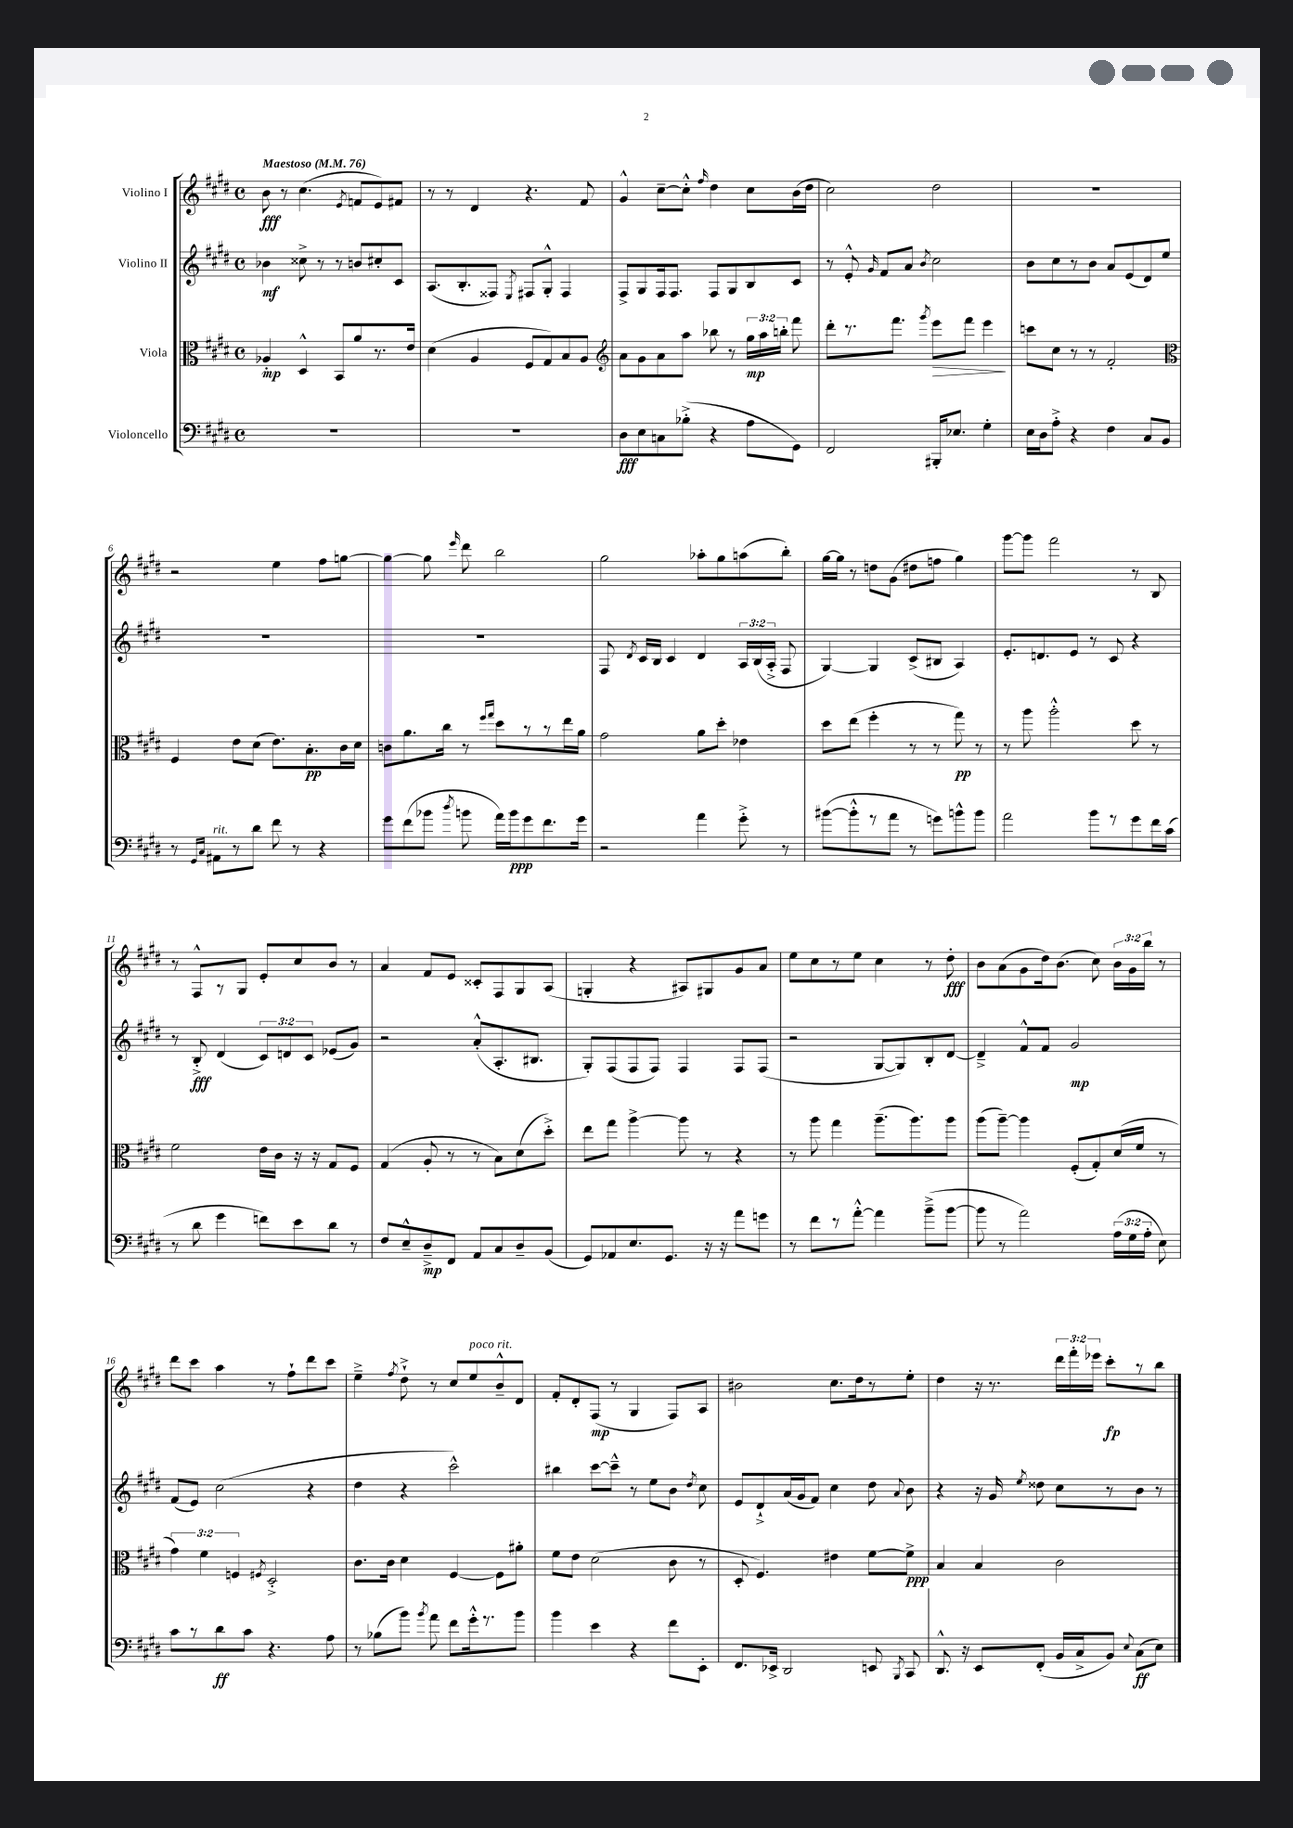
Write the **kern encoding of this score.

**kern	**dynam	**kern	**dynam	**kern	**dynam	**kern	**dynam
*part4	*part4	*part3	*part3	*part2	*part2	*part1	*part1
*staff4	*staff4	*staff3	*staff3	*staff2	*staff2	*staff1	*staff1
*I"Violoncello	*	*I"Viola	*	*I"Violino II	*	*I"Violino I	*
*clefF4	*	*clefC3	*	*clefG2	*	*clefG2	*
*k[f#c#g#d#]	*	*k[f#c#g#d#]	*	*k[f#c#g#d#]	*	*k[f#c#g#d#]	*
*M4/4	*	*M4/4	*	*M4/4	*	*M4/4	*
*met(c)	*	*met(c)	*	*met(c)	*	*met(c)	*
*MM76	*	*MM76	*	*MM76	*	*MM76	*
=1	=1	=1	=1	=1	=1	=1	=1
!	!	!	!	!	!	!LO:TX:a:B:t=Maestoso	!
1r	.	4A-X'/	mp	4b-X\	mf	8b\	fff
.	.	.	.	.	.	8r	.
.	.	4D#^^/	.	8cc##X^\	.	(4.cc#\	.
.	.	.	.	8r	.	.	.
.	.	8BB/L	.	8r	.	.	.
.	.	.	.	.	.	8qe/	.
.	.	8a/	.	8bn/L	.	8fn/L	.
.	.	8.r	.	8cc#X'/	.	8e/)	.
.	.	.	.	8c#/J	.	8f#X/J	.
.	.	16e/Jk	.	.	.	.	.
=2	=2	=2	=2	=2	=2	=2	=2
1r	.	(4d#\	.	(8.A/L	.	8r	.
.	.	.	.	.	.	8r	.
.	.	.	.	8.B'/	.	.	.
.	.	4A/	.	.	.	4d#/	.
.	.	.	.	8F##X/J)	.	.	.
.	.	.	.	8qE/	.	.	.
.	.	8F#/L	.	8F#X/L	.	4.r	.
.	.	8G#/)	.	8G#'^^/J	.	.	.
.	.	8B/	.	4F#/	.	.	.
.	.	8A/J	.	.	.	8f#/	.
=3	=3	=3	=3	=3	=3	=3	=3
*	*	*clefG2	*	*	*	*	*
8D#\L	fff	8a\L	.	8F#^/L	.	4g#^^/	.
8E\	.	8g#\	.	8G#/	.	.	.
8Cn\	.	8a\	.	16F#/k	.	[8cc#~\L	.
.	.	.	.	8.F#/J	.	.	.
(8B-X'^\J	.	8aa\J	.	.	.	8cc#'^^\J]	.
.	.	.	.	.	.	16qqff#/	.
4r	.	8bb-X\	.	8F#/L	.	4dd#\	.
.	.	8r	.	8G#/	.	.	.
8A\L	.	24gg#\LL	mp	8B/	.	8cc#\L	.
.	.	24aa\	.	.	.	.	.
.	.	24bbn'\JJ	.	.	.	.	.
8GG#\J)	.	8fff#\	.	8c#/J	.	(16b\L	.
.	.	.	.	.	.	16dd#\JJ	.
=4	=4	=4	=4	=4	=4	=4	=4
2FF#/	.	8ddd#'\L	.	8r	.	2cc#\)	.
.	.	8.r	.	8e'^^/	.	.	.
.	.	.	.	16qqg#/	.	.	.
.	.	.	.	8f#/L	.	.	.
.	.	8.fff#\J	.	.	.	.	.
.	.	.	.	8a/J	.	.	.
.	.	8qggg#/	.	8qb/	.	.	.
!	!	!	!LO:HP:b	!	!	!	!
16BBB#X'/KL	.	8eee\L	>	2cc#\	.	2dd#\	.
8.E-X/J	.	.	.	.	.	.	.
.	.	8fff#\J	.	.	.	.	.
4G#'\	.	4eee\	.	.	.	.	.
.	.	.	]	.	.	.	.
=5	=5	=5	=5	=5	=5	=5	=5
16E\LL	.	8cccn\L	.	8b\L	.	1r	.
16D#\J	.	.	.	.	.	.	.
8A'^\J	.	8cc#\J	.	8cc#\	.	.	.
4r	.	8r	.	8r	.	.	.
.	.	8r	.	8b\J	.	.	.
4F#\	.	2f#'/	.	8a/L	.	.	.
.	.	.	.	(8e/	.	.	.
8C#/L	.	.	.	8d#/)	.	.	.
8BB/J	.	.	.	8ee/J	.	.	.
!!LO:LB:g=z
=6	=6	=6	=6	=6	=6	=6	=6
*	*	*clefC3	*	*	*	*	*
8r	.	4F#/	.	1r	.	2r	.
16qqGG#/LL	.	.	.	.	.	.	.
16qqC#/JJ	.	.	.	.	.	.	.
!LO:TX:a:i:t=rit.	!	!	!	!	!	!	!
8AA#X\L	.	.	.	.	.	.	.
8r	.	8e\L	.	.	.	.	.
8d#\J	.	(8d#\J	.	.	.	.	.
8f#\	.	8.e\L)	.	.	.	4ee\	.
8r	.	.	.	.	.	.	.
.	.	8.B'\	pp	.	.	.	.
4r	.	.	.	.	.	8ff#\L	.
.	.	16c#\L	.	.	.	[8ggn\J	.
.	.	16d#\JJ	.	.	.	.	.
=7	=7	=7	=7	=7	=7	=7	=7
8g#\L	.	8cn\L	.	1r	.	4gg\_	.
(8f#\	.	8.a\	.	.	.	.	.
8b-X\J	.	.	.	.	.	8gg\]	.
.	.	16cc#\Jk	.	.	.	.	.
8qdd#/	.	.	.	.	.	16qqeee/	.
8bn\	.	8r	.	.	.	8ddd#\	.
.	.	16qqff#/LL	.	.	.	.	.
.	.	16qqgg#/JJ	.	.	.	.	.
16a\LL)	.	8dd#\L	.	.	.	2bb\	.
16b\J	ppp	.	.	.	.	.	.
8g#\	.	8r	.	.	.	.	.
8.f#\	.	8r	.	.	.	.	.
.	.	16ee\L	.	.	.	.	.
16g#\Jk	.	16a\JJ	.	.	.	.	.
=8	=8	=8	=8	=8	=8	=8	=8
2r	.	2g#\	.	8F#/	.	2gg#\	.
.	.	.	.	8qd#/	.	.	.
.	.	.	.	16c#/LL	.	.	.
.	.	.	.	16B/JJ	.	.	.
.	.	.	.	4c#/	.	.	.
4a\	.	8a\L	.	4d#/	.	8aa-X'\L	.
.	.	8dd#'\J	.	.	.	8gg#\	.
8g#'^\	.	4e-X\	.	24A/LL	.	(8aan\	.
.	.	.	.	(24B/	.	.	.
.	.	.	.	24A'^/JJ	.	.	.
8r	.	.	.	8F#/	.	8bb'\J)	.
=9	=9	=9	=9	=9	=9	=9	=9
([8b#X\L	.	8dd#\L	.	[4G#/)	.	[16gg#\LL	.
.	.	.	.	.	.	16gg#\JJ]	.
8b#'^^\]	.	(8ee\J	.	.	.	8r	.
8r	.	4ff#'\	.	4G#/]	.	8ddn\L	.
8a\J	.	.	.	.	.	(8g#\J	.
8r	.	8r	.	(8c#^/L	.	8dd#X\L	.
8gn\L)	.	8r	.	8B#X/J	.	8ffn\J	.
8bn^^\	.	8gg#\)	pp	4A/)	.	4gg#\)	.
8b\J	.	8r	.	.	.	.	.
=10	=10	=10	=10	=10	=10	=10	=10
2a\	.	8r	.	8.e'/L	.	[8ggg#\L	.
.	.	8aa\	.	.	.	8ggg#\J]	.
.	.	.	.	8.dn/	.	.	.
.	.	2aa'^^\	.	.	.	2fff#\	.
.	.	.	.	8e/J	.	.	.
8b\L	.	.	.	8r	.	.	.
8r	.	.	.	8c#/	.	.	.
8g#\	.	8dd#\	.	4r	.	8r	.
16f#\L	.	8r	.	.	.	8B/	.
(16c#\JJ	.	.	.	.	.	.	.
!!LO:LB:g=z
=11	=11	=11	=11	=11	=11	=11	=11
8r	.	2f#\	.	8r	.	8r	.
8d#\	.	.	.	8B'^/	fff	8F#^^/L	.
4g#\	.	.	.	(4d#/	.	8r	.
.	.	.	.	.	.	8G#/J	.
8fn\L)	.	16e\LL	.	12c#/L)	.	8e'/L	.
.	.	16c#\JJ	.	.	.	.	.
.	.	.	.	12dn/	.	.	.
8e\	.	16r	.	.	.	8cc#/	.
.	.	.	.	12c#/J	.	.	.
.	.	16r	.	.	.	.	.
8d#\J	.	8G#/L	.	(8e-X/L	.	8b/J	.
8r	.	8F#/J	.	8g#/J)	.	8r	.
=12	=12	=12	=12	=12	=12	=12	=12
8F#/L	.	(4G#/	.	2r	.	4a/	.
8E~^^/	.	.	.	.	.	.	.
8D#~^/	mp	8A'/	.	.	.	8f#/L	.
8FF#/J	.	8r	.	.	.	8e/J	.
8AA/L	.	8r	.	(8a'^^/L	.	8c##X'/L	.
8C#/	.	8B\L)	.	8.A'/	.	8F#/	.
8D#~/	.	(8d#\	.	.	.	8G#/	.
.	.	.	.	8.B#X/J	.	.	.
(8BB/J	.	8dd#'^\J)	.	.	.	(8A/J	.
=13	=13	=13	=13	=13	=13	=13	=13
8GG#/L)	.	8ee\L	.	8G#'/L)	.	4Gn'/	.
8AA-X/	.	8gg#\J	.	(8F#/	.	.	.
8.E/	.	[4aa^\	.	8F#/	.	4r	.
.	.	.	.	8F#/J)	.	.	.
8.GG#/J	.	.	.	.	.	.	.
.	.	8aa\]	.	4F#/	.	8A#X/L)	.
16r	.	8r	.	.	.	8G#X/	.
16r	.	.	.	.	.	.	.
8a\L	.	4r	.	8F#/L	.	8g#/	.
8gn\J	.	.	.	(8F#/J	.	8a/J	.
=14	=14	=14	=14	=14	=14	=14	=14
8r	.	8r	.	2r	.	8ee\L	.
8f#\L	.	8aa\	.	.	.	8cc#\	.
8r	.	4gg#\	.	.	.	8r	.
[8a'^^\J	.	.	.	.	.	8ee\J	.
4a\]	.	(8.aa~\L	.	[8G#/L	.	4cc#\	.
.	.	.	.	8G#/])	.	.	.
.	.	8.aa\)	.	.	.	.	.
(8b~^\L	.	.	.	8B'/	.	8r	.
[8b\J	.	8aa\J	.	[8d#/J	.	8dd#'\	fff
=15	=15	=15	=15	=15	=15	=15	=15
8b\]	.	(8aa\L	.	4d#~^/]	.	8b\L	.
8r	.	[8aa~\J)	.	.	.	(8a\	.
2a\)	.	4aa\]	.	8f#^^/L	.	8g#\	.
.	.	.	.	8f#/J	.	16dd#\k)	.
.	.	.	.	.	.	(8.b\J	.
.	.	(8F#'/L	.	2g#/	mp	.	.
.	.	8G#'/)	.	.	.	8cc#\)	.
(24A\LL	.	(16d#/L	.	.	.	24b\LL	.
24G#\	.	.	.	.	.	24g#\	.
.	.	16f#/JJ	.	.	.	.	.
24A'\JJ	.	.	.	.	.	24bb\JJ	.
8E\)	.	8r	.	.	.	8r	.
!!LO:LB:g=z
=16	=16	=16	=16	=16	=16	=16	=16
8c#\L	.	6g#\)	.	(8f#/L	.	8ddd#\L	.
8r	.	.	.	8e/J)	.	8ccc#\J	.
.	.	6f#\	.	.	.	.	.
8d#\	ff	.	.	(2cc#\	.	4aa\	.
.	.	6Fn/	.	.	.	.	.
8c#\J	.	.	.	.	.	.	.
.	.	8qF#X/	.	.	.	.	.
4.r	.	2D#'^/	.	.	.	8r	.
.	.	.	.	.	.	8ff#`\L	.
.	.	.	.	4r	.	8ddd#\	.
8A\	.	.	.	.	.	8ccc#\J	.
=17	=17	=17	=17	=17	=17	=17	=17
8r	.	8.c#\L	.	4dd#\	.	4ee~^\	.
(8B-X\L	.	.	.	.	.	.	.
.	.	16c#\Jk	.	.	.	.	.
.	.	.	.	.	.	8qff#/	.
8b\J)	.	4d#\	.	4r	.	8dd#`^\	.
8qb/	.	.	.	.	.	.	.
8a\	.	.	.	.	.	8r	.
8f#\L	.	[4F#/	.	2ccc#^^\)	.	8cc#/L	.
!	!	!	!	!	!	!LO:TX:a:i:t=poco rit.	!
16g#'^^\k	.	.	.	.	.	8ee/	.
8.r	.	.	.	.	.	.	.
.	.	8F#\L]	.	.	.	8b~^^/	.
8b\J	.	8a#X'\J	.	.	.	8d#/J	.
=18	=18	=18	=18	=18	=18	=18	=18
4b\	.	8f#\L	.	4bb#X\	.	8f#'/L	.
.	.	8e\J	.	.	.	8d#'/	.
4e\	.	(2d#\	.	[8ccc#\L	.	(8F#/J	mp
.	.	.	.	8ccc#~^^\J]	.	8r	.
4r	.	.	.	8r	.	4G#/	.
.	.	.	.	8ee\L	.	.	.
8f#\L	.	8c#\	.	8b\J	.	8F#/L)	.
.	.	.	.	8qdd#/	.	.	.
8EE'\J	.	8r	.	8cc#\	.	8A/J	.
=19	=19	=19	=19	=19	=19	=19	=19
8.FF#/L	.	8D#'/	.	8e/L	.	2b#X\	.
.	.	4.F#/)	.	8d#`^/	.	.	.
16EE-X^/Jk	.	.	.	.	.	.	.
2DD#/	.	.	.	(16a/L	.	.	.
.	.	.	.	16g#/J	.	.	.
.	.	.	.	8f#/J)	.	.	.
.	.	4e#X\	.	4cc#\	.	8.cc#\L	.
.	.	.	.	.	.	16dd#\k	.
8EEn/	.	[8f#\L	.	8dd#\	.	8r	.
8qBBB/	.	.	.	8qqa/	.	.	.
8CC#/	.	8f#^\J]	ppp	8b\	.	8ee'\J	.
=20	=20	=20	=20	=20	=20	=20	=20
8.DD#^^/	.	4B/	.	4r	.	4dd#\	.
16r	.	.	.	.	.	.	.
8EE/L	.	4B/	.	16r	.	16r	.
.	.	.	.	16g#/	.	8.r	.
.	.	.	.	8qee/	.	.	.
(8FF#'/J	.	.	.	8dd##X\	.	.	.
16BB/LL	.	2c#\	.	8cc#\L	.	24ddd#\LL	.
.	.	.	.	.	.	24fff#'\	.
16C#^/J	.	.	.	.	.	.	.
.	.	.	.	.	.	24eee-X\JJ	.
8BB/J)	.	.	.	8r	.	8ccc#'\L	fp
8qqE/	.	.	.	.	.	.	.
(8C#\L	ff	.	.	8b\J	.	8r	.
8E\J)	.	.	.	8r	.	8bb\J	.
==	==	==	==	==	==	==	==
*-	*-	*-	*-	*-	*-	*-	*-
